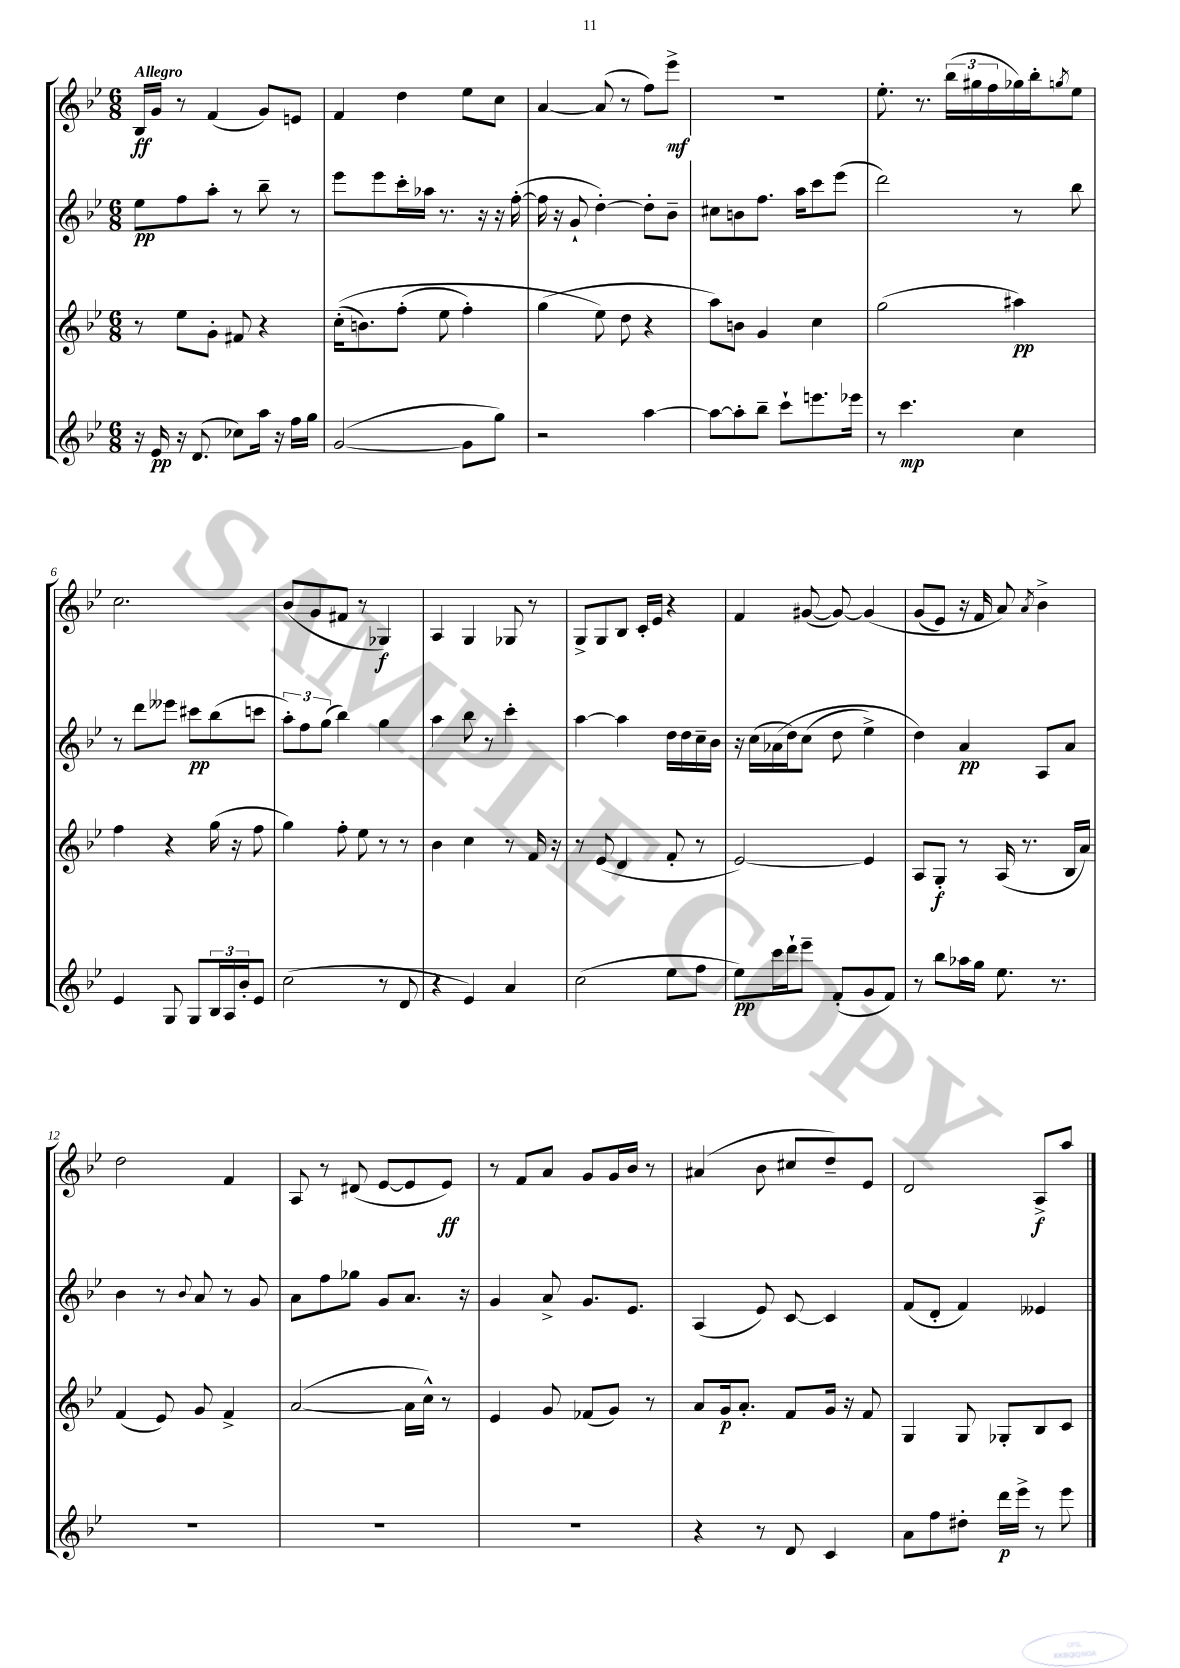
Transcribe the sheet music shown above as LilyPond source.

<<
\new StaffGroup <<
\new Staff = "s0" {
    \clef treble \key bes \major \numericTimeSignature \time 6/8 \tempo "Allegro"
    bes16\ff g'16 r8 f'4( g'8) e'8 |
    f'4 d''4 ees''8 c''8 |
    a'4~ a'8( r8 f''8) ees'''8->\mf |
    r2. |
    ees''8.-. r8. \tuplet 3/2 { bes''16( gis''16 f''16 } ges''16) bes''16-. \acciaccatura { g''8 } ees''8 |
    c''2. |
    bes'8( g'8 fis'8 r8 ges4\f) |
    a4 g4 ges8 r8 |
    g8-> g8 bes8 c'16-. ees'16 r4 |
    f'4 gis'8~( gis'8~) gis'4\( |
    g'8( ees'8) r16 f'16 a'8\) \acciaccatura { a'8 } bes'4-> |
    d''2 f'4 |
    a8 r8 dis'8( ees'8~ ees'8 ees'8\ff) |
    r8 f'8 a'8 g'8 g'16 bes'16 r8 |
    ais'4( bes'8 cis''8 d''8--) ees'8 |
    d'2 a8->\f a''8 \bar "|." |
}
\new Staff = "s1" {
    \clef treble \key bes \major \numericTimeSignature \time 6/8
    ees''8\pp f''8 a''8-. r8 bes''8-- r8 |
    ees'''8 ees'''8 c'''16-. aes''16 r8. r16 r16 f''16~-.( |
    f''16 r16 g'8-! d''4~-.) d''8-. bes'8-- |
    cis''8 b'8 f''8. a''16 c'''8 ees'''8( |
    d'''2) r8 bes''8 |
    r8 d'''8 eeses'''8 cis'''8\pp bes''8( c'''8 |
    \tuplet 3/2 { a''8-.) f''8 g''8( } bes''4) g''4 |
    a''4 bes''8 r8 c'''4-. |
    a''4~ a''4 d''16 d''16 c''16-- bes'16 |
    r16 c''16( aes'16\( d''16) c''8( d''8 ees''4->) |
    d''4\) a'4\pp a8 a'8 |
    bes'4 r8 \appoggiatura { bes'8 } a'8 r8 g'8 |
    a'8 f''8 ges''8 g'8 a'8. r16 |
    g'4 a'8-> g'8. ees'8. |
    a4( ees'8) c'8~ c'4 |
    f'8( d'8-. f'4) eeses'4 \bar "|." |
}
\new Staff = "s2" {
    \clef treble \key bes \major \numericTimeSignature \time 6/8
    r8 ees''8 g'8-. fis'8 r4 |
    c''16-.(\( b'8.) f''8-.( ees''8 f''4-.) |
    g''4( ees''8\) d''8 r4 |
    a''8) b'8 g'4 c''4 |
    g''2( ais''4\pp) |
    f''4 r4 g''16( r16 f''8 |
    g''4) f''8-. ees''8 r8 r8 |
    bes'4 c''4 r8 f'16 r16 |
    r8 ees'8( d'4 f'8-. r8 |
    ees'2~) ees'4 |
    a8 g8-.\f r8 a16( r8. bes16 a'16) |
    f'4( ees'8) g'8 f'4-> |
    a'2~( a'16 c''16-^) r8 |
    ees'4 g'8 fes'8( g'8) r8 |
    a'8 g'16\p a'8.-. f'8 g'16 r16 f'8 |
    g4 g8 ges8-. bes8 c'8 \bar "|." |
}
\new Staff = "s3" {
    \clef treble \key bes \major \numericTimeSignature \time 6/8
    r16 ees'16\pp r16 d'8.( ces''8) a''16 r16 f''16 g''16 |
    g'2~( g'8 g''8) |
    r2 a''4~ |
    a''8~ a''8-. bes''8-- c'''8-! e'''8. ees'''16 |
    r8 c'''4.\mp c''4 |
    ees'4 g8 g8 \tuplet 3/2 { bes16 a16 bes'16-. } ees'8 |
    c''2( r8 d'8 |
    r4 ees'4) a'4 |
    c''2( ees''8 f''8 |
    ees''8\pp) c'''16 d'''16-! ees'''8-- f'8-.( g'8 f'8) |
    r8 bes''8 aes''16 g''16 ees''8. r8. |
    R2. |
    R2. |
    R2. |
    r4 r8 d'8 c'4 |
    a'8 f''8 dis''8-. d'''16\p ees'''16-> r8 ees'''8 \bar "|." |
}
>>
>>
